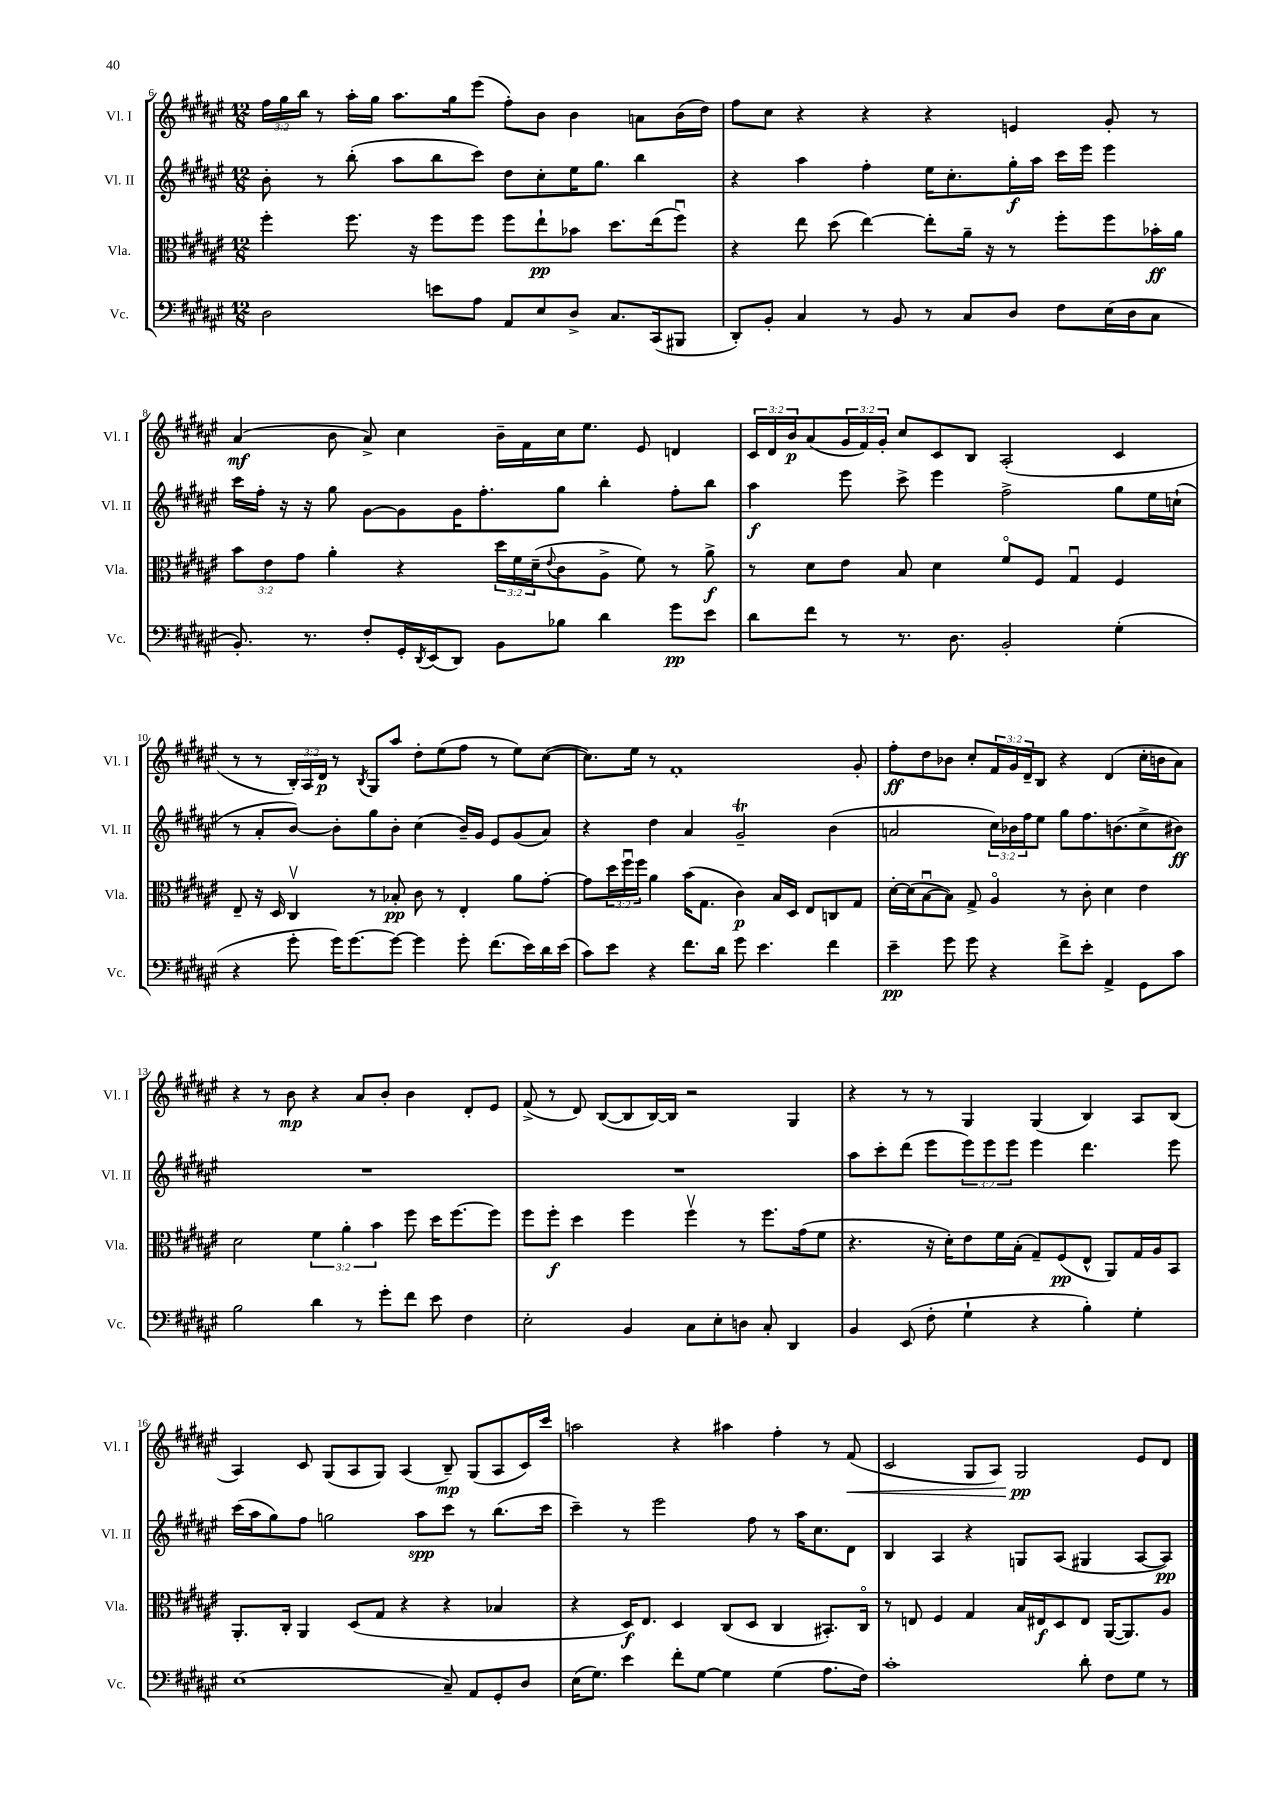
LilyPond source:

<<
\new StaffGroup <<
\new Staff = "s0" \with { instrumentName = "Vl. I" shortInstrumentName = "Vl. I" } {
    \clef treble \key fis \major \numericTimeSignature \time 12/8 \override Staff.TupletNumber.text = #tuplet-number::calc-fraction-text
    \tuplet 3/2 { fis''16 gis''16 b''16 } r8 ais''16-. gis''16 ais''8. gis''16 eis'''8( fis''8-.) b'8 b'4 a'8 b'16( dis''16) |
    fis''8 cis''8 r4 r4 r4 e'4 gis'8-. r8 |
    ais'4\mf( b'8 ais'8->) cis''4 b'16-- fis'16 cis''16 eis''8. eis'8 d'4 |
    \tuplet 3/2 { cis'16 dis'16 b'16\p } ais'8( \tuplet 3/2 { gis'16 fis'16) gis'16-. } cis''8 cis'8 b8 ais2-.( cis'4 |
    r8 r8 \tuplet 3/2 { b16-.) ais16 dis'16\p } r8 \acciaccatura { b8 } gis8 ais''8 dis''8-. eis''8( fis''8 r8 eis''8) cis''8~( |
    cis''8.) eis''16 r8 fis'1-. gis'8-. |
    fis''8-.\ff dis''8 bes'8 cis''8-. \tuplet 3/2 { fis'16 gis'16 dis'16-- } b8 r4 dis'4( cis''16-. b'16 ais'8) |
    r4 r8 b'8\mp r4 ais'8 b'8-. b'4 dis'8-. eis'8 |
    fis'8->( r8 dis'8) b8~( b8 b16~) b16 r2 gis4 |
    r4 r8 r8 gis4 gis4( b4) ais8 b8( |
    ais4) cis'8 gis8( ais8 gis8) ais4( b8--\mp) gis8( ais8 cis'16) cis'''16 |
    a''2 r4 ais''4 fis''4-. r8 fis'8\<( |
    cis'2 gis8 ais8) gis2\pp\! eis'8 dis'8 \bar "|." |
}
\new Staff = "s1" \with { instrumentName = "Vl. II" shortInstrumentName = "Vl. II" } {
    \clef treble \key fis \major \numericTimeSignature \time 12/8 \override Staff.TupletNumber.text = #tuplet-number::calc-fraction-text
    b'8-. r8 b''8-.( ais''8 b''8 cis'''8) dis''8 cis''8-. eis''16 gis''8. b''4 |
    r4 ais''4 fis''4-. eis''16 cis''8.-. gis''16-.\f ais''16 cis'''16 eis'''16 eis'''4 |
    cis'''16 fis''16-. r16 r16 gis''8 gis'8~ gis'8 gis'16 fis''8.-. gis''8 b''4-. fis''8-. b''8 |
    ais''4\f eis'''8 cis'''8-> eis'''4 fis''2-> gis''8 eis''16 c''16-!( |
    r8 ais'8-. b'8~) b'8-. gis''8 b'8-. cis''4( b'16--) gis'16 eis'8 gis'8( ais'8) |
    r4 dis''4 ais'4 gis'2--\trill b'4( |
    a'2 \tuplet 3/2 { cis''16) bes'16 fis''16 } eis''8 gis''8 fis''8. b'8.( cis''8-> bis'8\ff) |
    R1. |
    R1. |
    ais''8 cis'''8-. dis'''8( eis'''8 \tuplet 3/2 { eis'''8) eis'''8 eis'''8 } eis'''4 dis'''4. eis'''8 |
    cis'''16( ais''16 gis''8) fis''8 g''2 ais''8\spp cis'''8 r8 b''8.( cis'''16 |
    cis'''4--) r8 eis'''2 fis''8 r8 ais''16 cis''8. dis'8 |
    b4 ais4 r4 g8 ais8( gis4 ais8~ ais8\pp) \bar "|." |
}
\new Staff = "s2" \with { instrumentName = "Vla." shortInstrumentName = "Vla." } {
    \clef alto \key fis \major \numericTimeSignature \time 12/8 \override Staff.TupletNumber.text = #tuplet-number::calc-fraction-text
    fis''4-. fis''8. r16 fis''8 fis''8 fis''8 eis''8-!\pp bes'8 dis''8. eis''16( fis''8\downbow) |
    r4 eis''8 dis''8( eis''4~) eis''8-. ais'16-- r16 r8 fis''8-. fis''8 bes'16-.\ff ais'16 |
    \tuplet 3/2 { b'8 eis'8 gis'8 } ais'4-. r4 \tuplet 3/2 { dis''16 fis'16 dis'16--( } \appoggiatura { eis'8 } cis'8 ais8-> fis'8) r8 ais'8->\f |
    r8 dis'8 eis'8 b8 dis'4 fis'8\flageolet fis8 gis4\downbow fis4 |
    eis8-- r16 dis16 cis4\upbow r8 bes8-.\pp cis'8 r8 eis4-. ais'8 gis'8~-. |
    gis'8 \tuplet 3/2 { dis''16 fis''16\downbow fis''16 } ais'4 b'16( gis8. cis'4\p) b16 dis16 eis8 c8 gis8 |
    dis'16~-. dis'16( b8~\downbow b8) gis8-> ais4\flageolet r8 cis'8-. dis'4 eis'4 |
    dis'2 \tuplet 3/2 { fis'4 ais'4-. b'4 } fis''8 dis''16 fis''8.~ fis''8 |
    fis''8 fis''8-.\f dis''4 fis''4 fis''4\upbow r8 fis''8. gis'16( fis'8 |
    r4. r16 dis'16-.) eis'8 fis'16 b16-.( gis8--) fis8\pp( eis8-^ ais,8) gis16 ais16 b,8 |
    ais,8.-. cis16-. ais,4 dis8( gis8 r4 r4 bes4 |
    r4 dis16\f) eis8. dis4 cis8( dis8 cis4 bis,8.-.) cis16\flageolet |
    r8 e8 fis4 gis4 b16 eis16\f dis8 eis8 ais,16~( ais,8.) ais8 \bar "|." |
}
\new Staff = "s3" \with { instrumentName = "Vc." shortInstrumentName = "Vc." } {
    \clef bass \key fis \major \numericTimeSignature \time 12/8
    dis2 e'8 ais8 ais,8 eis8 dis8-> cis8. cis,16( bis,,8 |
    dis,8-.) b,8-. cis4 r8 b,8 r8 cis8 dis8 fis8 eis16( dis16 cis8 |
    b,8.-.) r8. fis8-. gis,16-. \acciaccatura { dis,8 } eis,16( dis,8) b,8 bes8 dis'4 gis'8\pp eis'8 |
    dis'8 fis'8 r8 r8. dis8. b,2-. gis4-.( |
    r4 gis'8-. gis'16) gis'8.~ gis'8~ gis'4 gis'8-. fis'8.( eis'16) dis'16 eis'16( |
    cis'8) eis'8 r4 fis'8. dis'16 gis'8 eis'4. fis'4 |
    eis'4--\pp gis'8 gis'8 r4 fis'8-> eis'8-. ais,4-> gis,8 cis'8 |
    b2 dis'4 r8 gis'8-. fis'8 eis'8 fis4 |
    eis2-. b,4 cis8 eis8-. d8 cis8-. dis,4 |
    b,4 eis,8( fis8-. gis4-! r4 b4-.) gis4-. |
    eis1( cis8--) ais,8 gis,8-. dis8 |
    eis16( gis8.) eis'4 fis'8-. gis8~ gis4 gis4( ais8. fis16) |
    cis'1-. dis'8-. fis8 gis8 r8 \bar "|." |
}
>>
>>
\layout { \context { \Score currentBarNumber = #6 } }
